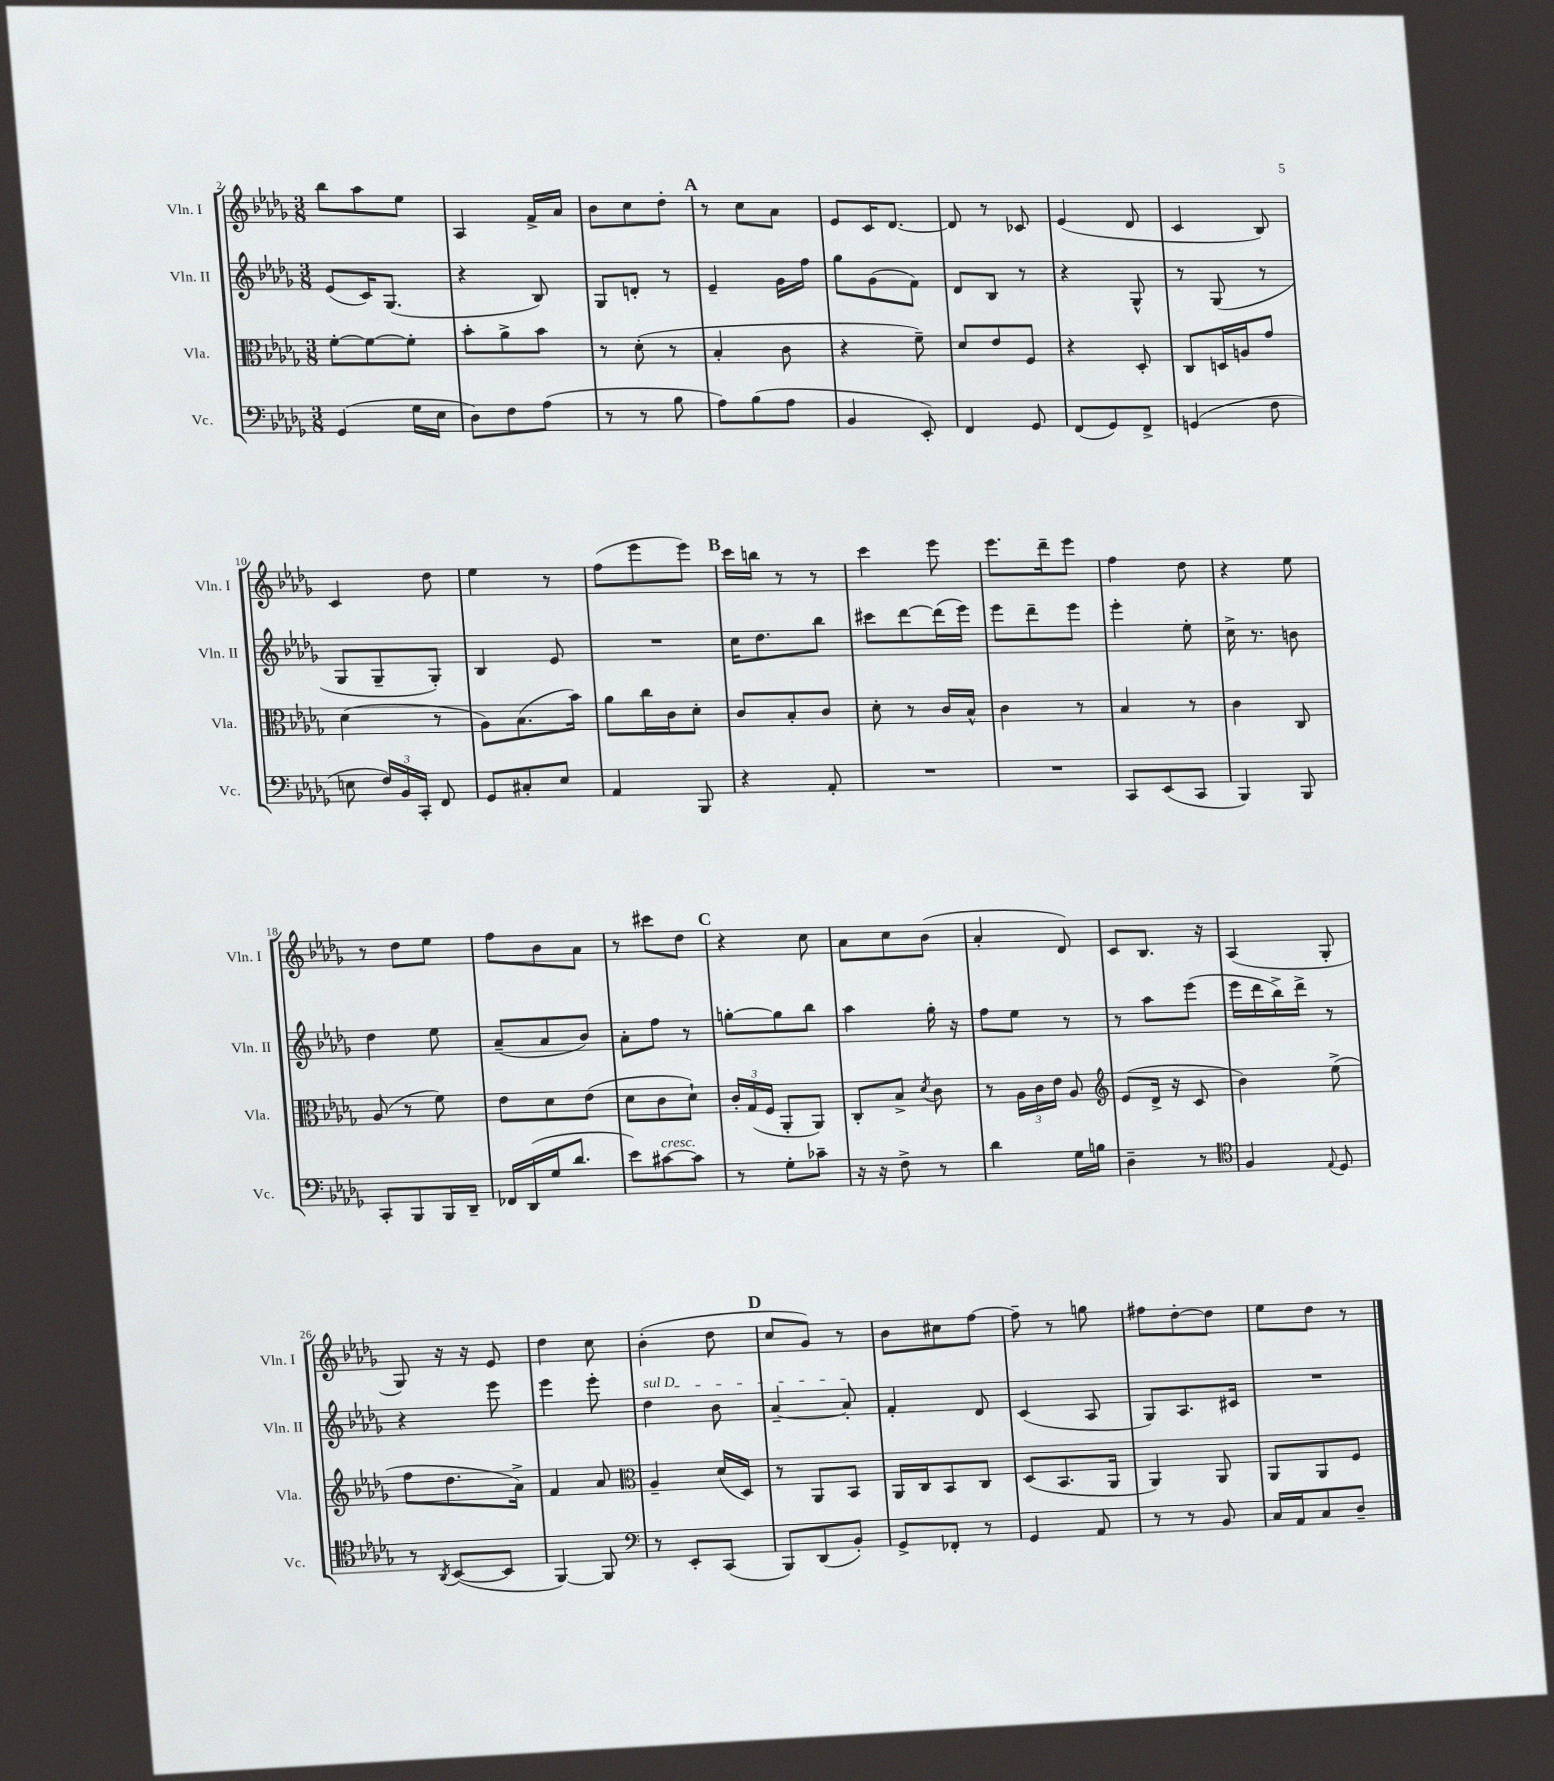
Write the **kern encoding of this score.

**kern	**kern	**kern	**kern
*staff4	*staff3	*staff2	*staff1
*clefF4	*clefC3	*clefG2	*clefG2
*k[b-e-a-d-g-]	*k[b-e-a-d-g-]	*k[b-e-a-d-g-]	*k[b-e-a-d-g-]
*M3/8	*M3/8	*M3/8	*M3/8
(4GG-/	[8f'\L	(8e-/L	8bb-\L
.	8f\_	16c/K)	8aa-\
.	.	(8.G-/J	.
16G-\LL	8f'\]J	.	8ee-\J
16E-\JJ	.	.	.
=	=	=	=
8D-\L)	8b-'\L	4r	4A-/
8F\	8a-^\	.	.
(8A-\J	8b-\J	8B-/)	16f^/LL
.	.	.	16a-/JJ
=	=	=	=
8r	8r	8G-/L	8b-\L
8r	(8d-'\	8d'/J	8cc\
8B-\	8r	8r	8dd-'\J
=	=	=	=
8A-\L)	4B-'/	4e-~/	8r
(8B-\	.	.	8cc\L
8A-\J	8c\	16g-\LL	8a-\J
.	.	16ff\JJ	.
=	=	=	=
4BB-/	4r	8gg-\L	8e-/L
.	.	(8g-\	16c/K
.	.	.	[8.d-/J
8EE-'/)	8f~\)	8f\J)	.
=	=	=	=
4FF/	8d-/L	8d-/L	8d-/]
.	8e-/	8B-/J	8r
8GG-/	8F/J	8r	8c-/
=	=	=	=
(8FF/L	4r	4r	(4e-/
8GG-/)	.	.	.
8FF^/J	8D-'/	8G-^^/	8d-/
=	=	=	=
(4GG/	8C/L	8r	4c/
.	16D/L	(8G-/	.
.	16A/J	.	.
8F\	8g-/J	8r	8B-/)
=	=	=	=
8E\	(4d-\	8G-/L	4c/
24F/LL)	.	8G-~/	.
24BB-/	.	.	.
24CC'/JJ	.	.	.
8FF/	8r	8G-'/J)	8dd-\
=	=	=	=
8GG-/L	8A-\L)	4B-/	4ee-\
8C#'/	(8.B-\	.	.
8E-/J	.	8e-/	8r
.	16b-\Jk)	.	.
=	=	=	=
4AA-/	8a-\L	4.r	(8ff\L
.	16cc\L	.	8eee-\
.	16c\J	.	.
8BBB-/	8d-'\J	.	8eee-\J)
=	=	=	=
4r	8c/L	16cc\LK	16ccc\LL
.	.	8.dd-\	16bb\JJ
.	8B-'/	.	8r
8AA-'/	8c/J	8bb-\J	8r
=	=	=	=
4.r	8d-'\	8ccc#\L	4ccc\
.	8r	[8ddd-\	.
.	16c/LL	(16ddd-\]L	8eee-\
.	16B-^^/JJ	16eee-\JJ)	.
=	=	=	=
4.r	4c\	8eee-\L	8.eee-\L
.	.	8ddd-~\	.
.	.	.	16ddd-~\k
.	8r	8eee-\J	8eee-\J
=	=	=	=
8CC/L	4B-/	4eee-'\	4ff\
(8EE-/	.	.	.
8CC/J	8r	8ee-'\	8dd-\
=	=	=	=
4BBB-/)	4c\	16cc^\	4r
.	.	8.r	.
8BBB-/	8C/	8b\	8ee-\
=	=	=	=
8CC'/L	(8A-/	4dd-\	8r
8BBB-/	8r	.	8dd-\L
16BBB-/L	8f\)	8ee-\	8ee-\J
16DD-~/JJ	.	.	.
=	=	=	=
16FF-/LL	8e-\L	(8a-~/L	8ff\L
(16DD-/	.	.	.
16G-/J	8d-\	8a-/	8b-\
8.d-/J	.	.	.
.	(8e-\J	8b-/J)	8a-\J
=	=	=	=
8e-\L)	8d-\L	8a-'\L	8r
[8c#\	8c\	8ff\J	8ccc#\L
8c#\]J	8d-`\J)	8r	8dd-\J
=	=	=	=
8r	24c'/LL	[8gg'\L	4r
.	(24G-/	.	.
.	24F/JJ	.	.
8G-'\L	8AA-'/L	8gg\]	.
8c-~\J	8AA-/J)	8bb-\J	8cc\
=	=	=	=
16r	8C'/L	4aa-\	8a-\L
16r	.	.	.
8F^\	8B-^/J	.	8cc\
.	8qd-/	.	.
8r	8c\	16gg-'\	(8b-\J
.	.	16r	.
=	=	=	=
4d-\	8r	8ff\L	4a-'/
.	24A-\LL	8ee-\J	.
.	24c\	.	.
.	24e-\JJ	.	.
16G-\LL	8A-/	8r	8d-/)
16B\JJ	.	.	.
=	=	=	=
*	*clefG2	*	*
4D-~\	(8e-/L	8r	8c/L
.	16d-^/Jk	8aa-\L	8.B-/J
.	16r	.	.
8r	8c/	(8eee-\J	.
.	.	.	16r
=	=	=	=
*clefC4	*	*	*
4F/	4b-\)	16eee-\LL	(4A-/
.	.	16ddd-\	.
.	.	16bb-^\)	.
.	.	16ddd-^\JJ	.
8qqE-/	.	.	.
8D-/	(8ee-^\	8r	8G-'/
=	=	=	=
8r	8ff\L	4r	8G-/)
8qAA-/	.	.	.
([8BB-/L	8.dd-\	.	16r
.	.	.	16r
8BB-/]J	.	8eee-\	8e-/
.	16a-^\Jk)	.	.
=	=	=	=
[4FF/)	4f/	4eee-\	4dd-\
8FF/]	8a-/	8eee-'\	8cc\
=	=	=	=
*clefF4	*clefC3	*	*
8r	4A-~/	4dd-\	(4b-'\
8EE-'/L	.	.	.
(8CC/J	(16d-/LL	8b-\	8dd-\
.	16D-/JJ)	.	.
=	=	=	=
8BBB-/L)	8r	[4a-~/	8cc/L
(8DD-/	8AA-/L	.	8g-/J)
8BB-'/J)	8BB-/J	8a-'/]	8r
=	=	=	=
8GG-^/L	16AA-/LL	4f'/	8b-\L
.	16C/J	.	.
8FF-'/J	8BB-/	.	8cc#\
8r	8C/J	8d-/	[8ff\J
=	=	=	=
4GG-/	(8D-/L	(4c/	8ff~\]
.	8.BB-/	.	8r
8AA-/	.	8A-/	8gg\
.	16AA-/Jk	.	.
=	=	=	=
8r	4AA-/)	8G-/L)	8ff#\L
8r	.	8.A-/	[8dd-'\
8BB-/	8AA-/	.	8dd-\]J
.	.	16c#/Jk	.
=	=	=	=
16C/LL	8AA-/L	4.r	8ee-\L
16AA-/J	.	.	.
8C/	8AA-/	.	8dd-\J
8D-~/J	8F/J	.	8r
==	==	==	==
*-	*-	*-	*-
